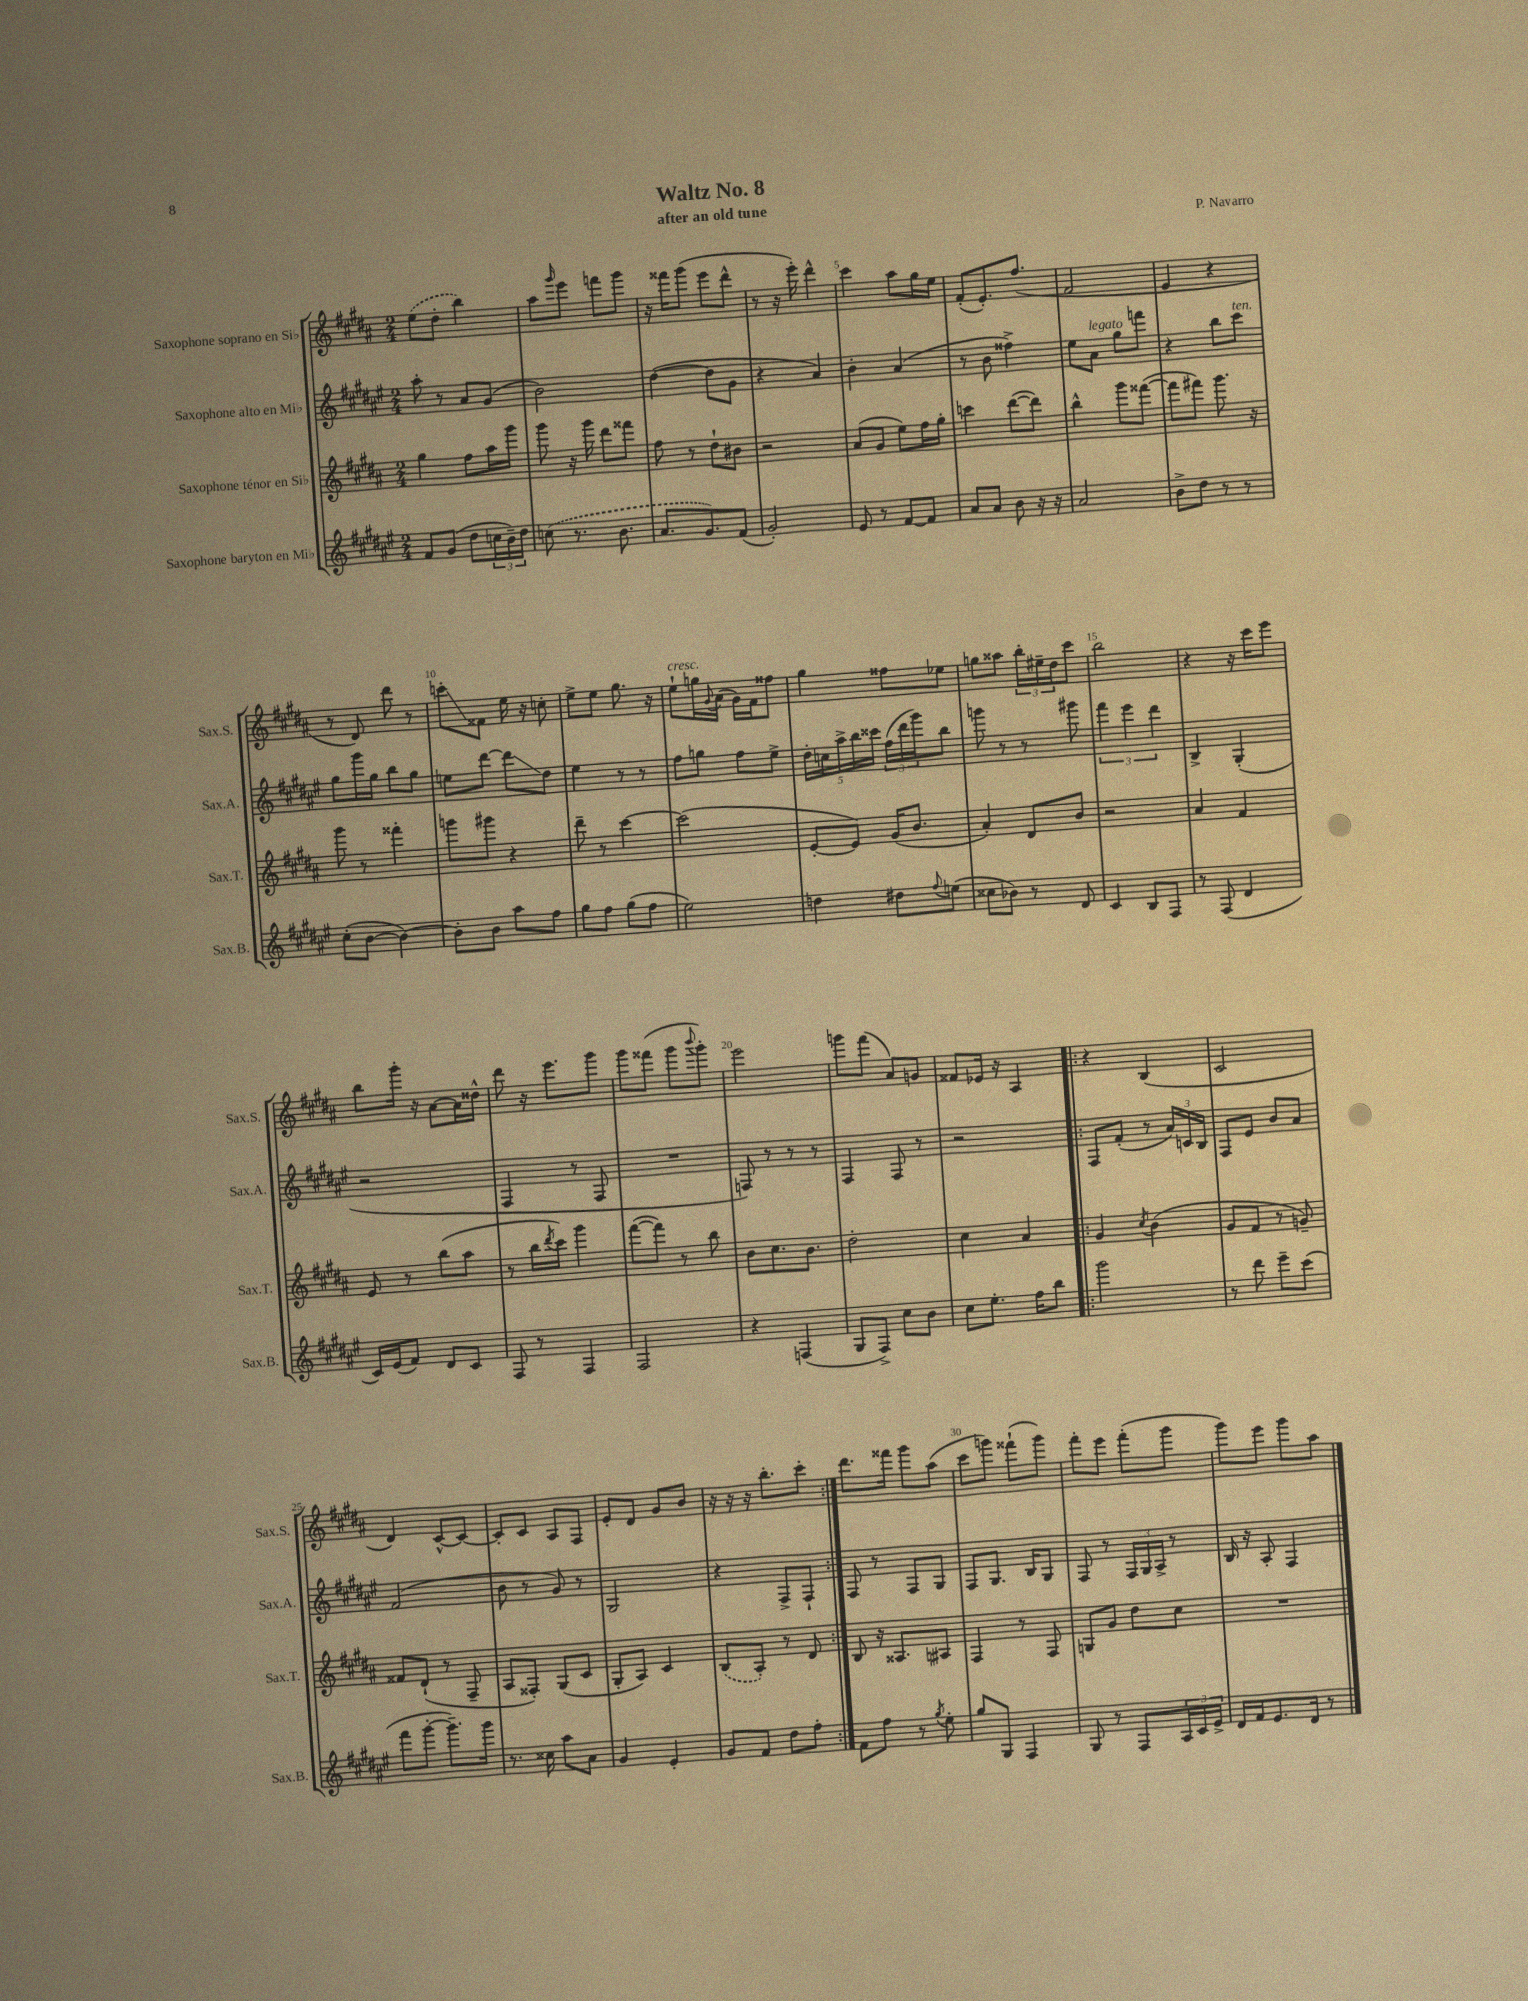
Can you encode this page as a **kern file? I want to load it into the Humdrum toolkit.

**kern	**kern	**kern	**kern
*staff4	*staff3	*staff2	*staff1
*clefG2	*clefG2	*clefG2	*clefG2
*k[f#c#g#d#a#e#]	*k[f#c#g#d#a#]	*k[f#c#g#d#a#e#]	*k[f#c#g#d#a#]
*M2/4	*M2/4	*M2/4	*M2/4
8f#	4gg#	8aa#'	(8ee
(8g#	.	8r	8dd#'
8dd#	8ff#	8a#	4bb)
24cc	16aa#	(8g#	.
24b~)	.	.	.
.	16ggg#	.	.
24dd#	.	.	.
=	=	=	=
(8cc	8ggg#	2b)	8aa#
.	.	.	16qqggg#
8.r	16r	.	8eee
.	16ggg#	.	.
.	8ddd#	.	8fff
8.b	.	.	.
.	8fff##	.	8ggg#
=	=	=	=
8.a#	8ff#	([4dd#	16r
.	.	.	16fff##
.	8r	.	(8ggg#
8.g#)	.	.	.
.	8dd#`	8dd#]	8eee
(8f#	8b#	8g#	8ddd#^^
=	=	=	=
2g#')	2r	4r	8r
.	.	.	16r
.	.	.	16eee')
.	.	4a#)	4ddd#^^
=	=	=	=
8e#	(8a#	4b'	4ccc#
8r	8g#	.	.
[8f#	8ee)	(4a#	8aa#
8f#]	16ff#	.	16gg#
.	16gg#'	.	16ee
=	=	=	=
8a#	4ccc	8r	(8f#'
8a#	.	8b	8.e')
8b	([8ddd#	4ff##^)	.
.	.	.	(8.ff#
16r	8ddd#])	.	.
16r	.	.	.
=	=	=	=
2a#	4bb^^	8ee#	2f#
.	.	8a#	.
.	8ggg#	8gg#	.
.	([8fff##	8fff	.
=	=	=	=
8b^	8fff##]	4r	4e
8dd#	8fff#)	.	.
8r	8.ggg#	8bb	4r
8r	.	8ccc#	.
.	16r	.	.
=	=	=	=
(8cc#'	8ggg#	8gg#	8r
[8b	8r	16ggg#	8d#)
.	.	16gg#	.
4b_)	4fff##'	8bb	8ddd#
.	.	8gg#	8r
=	=	=	=
8b']	8ggg	8ee	8ccc'
8b	8ggg#	[8ddd#	8f##
8aa#	4r	8ddd#]	16ee
.	.	.	16r
8ff#	.	8dd#	8cc'
=	=	=	=
8gg#	8ddd#~	4ee#	8ee^
8ff#	8r	.	8ee
(8gg#	[4ccc#	8r	8.gg#
8ff#	.	8r	.
.	.	.	16r
=	=	=	=
2ee#)	(2ccc#]	8ff#	8ee`
.	.	8gg	16gg
.	.	.	8qqg#
.	.	.	(16a#
.	.	8ff#	16g#)
.	.	.	16f#
.	.	8ee#^	8ff##
=	=	=	=
4dd	[8e'	20dd#'	4gg#
.	.	20cc	.
.	.	20aa#^	.
.	8e])	.	.
.	.	20bb	.
.	.	20ccc##	.
8dd#	(16g#	(24ff#	8ff##
.	.	24ddd#	.
.	8.b	.	.
.	.	24ggg#)	.
8qqff#	.	.	.
(8ee	.	8bb	8ee-
=	=	=	=
8cc##	4a#')	8ggg	8gg
8b-)	.	8r	8aa##
8r	8d#	8r	24bb'
.	.	.	24ee#~
.	.	.	24dd#
8d#	8b	8ggg#	8ccc#
=	=	=	=
4c#	2r	6fff#	2bb
.	.	6eee#	.
8B	.	.	.
.	.	6ddd#	.
8F#	.	.	.
=	=	=	=
8r	4a#	4B^	4r
(8F#	.	.	.
4d#	4f#	(4G#'	16r
.	.	.	16ccc#
.	.	.	8eee
=	=	=	=
16c#)	8e	2r	8bb
(16e#	.	.	.
8f#)	8r	.	16ggg#'
.	.	.	16r
8d#	(8bb	.	[8a#
8c#	8aa#	.	16a#]
.	.	.	16dd##^^
=	=	=	=
8F#	8r	4F#	8ddd#
8r	16bb	.	16r
.	8qddd#	.	.
.	16ccc#)	.	8.eee
4F#	4ggg#	8r	.
.	.	8F#	8ggg#
=	=	=	=
2F#	([8fff#	2r	8ggg#
.	8fff#])	.	(8fff##
.	8r	.	8ggg#
.	.	.	8qqbbb
.	8bb	.	8ggg#')
=	=	=	=
4r	8b	8F)	2eee
.	8.cc#	8r	.
(4F	.	8r	.
.	8.b	.	.
.	.	8r	.
=	=	=	=
8G#	2dd#'	4F#	8ggg
8F#^)	.	.	(8fff#
8cc#	.	8F#	8a#)
8b	.	8r	8g
=	=	=	=
8cc#	4cc#	2r	8f##
8.ee#'	.	.	16e-
.	.	.	16r
.	4a#	.	4A#
16ff#	.	.	.
8bb	.	.	.
=!|:	=!|:	=!|:	=!|:
2ggg#	4g#	8F#	4r
.	.	(8f#'	.
.	8qcc#	.	.
.	(4b	8r	(4B
.	.	24a#)	.
.	.	24c	.
.	.	24B	.
=	=	=	=
8r	8g#	8F#	2c#
8ddd#	8f#	8e#	.
8eee#~	8r	8b	.
(8ccc#	8g~)	8a#	.
=	=	=	=
8fff#	8f##	(2f#	4d#)
[8ggg#'	(8d#`	.	.
8.ggg#~])	8r	.	[8c#^^
.	8F#~	.	8c#_
16ggg#	.	.	.
=	=	=	=
8.r	8A#	8b	8c#']
.	8F##')	8r	8c#
16cc##	.	.	.
8aa#	(8G#	8g#)	8A#
8a#	8c#	8r	8F#
=	=	=	=
4g#	8G#'	2G#	8e'
.	8A#)	.	8d#
4e#'	4c#	.	8g#
.	.	.	8b
=	=	=	=
8g#	(8B	4r	16r
.	.	.	16r
8f#	8A#')	.	16r
.	.	.	8.bb'
8dd#	8r	8F#^	.
8ff#'	8d#	8F#`	8ccc#'
=:|!	=:|!	=:|!	=:|!
8f#	8B	8F#	8.ddd#
8ff#	16r	8r	.
.	8.A##	.	16fff##
8r	.	8F#	8ggg#
8qgg#	.	.	.
8ee#'	8A#	8G#	(8aa#
=	=	=	=
8gg#	4F#	8F#	8ccc#
8G#	.	8.G#	8ggg)
4F#	8r	.	(8fff##`
.	.	16B	.
.	8F#	8G#	8ggg)
=	=	=	=
8G#	8G	8F#	8fff#'
8r	8g#	8r	8eee
8F#	8dd#	24F#	(8fff#'
.	.	24G#	.
.	.	24A#^	.
24A#	8cc#	8r	8ggg#
24c#	.	.	.
24e#^	.	.	.
=	=	=	=
16d#	2r	16B	8ggg#)
16f#	.	16r	.
8.e#	.	8A#'	8eee
.	.	4F#	8ggg#
16d#	.	.	.
8r	.	.	8aa#
==	==	==	==
*-	*-	*-	*-
